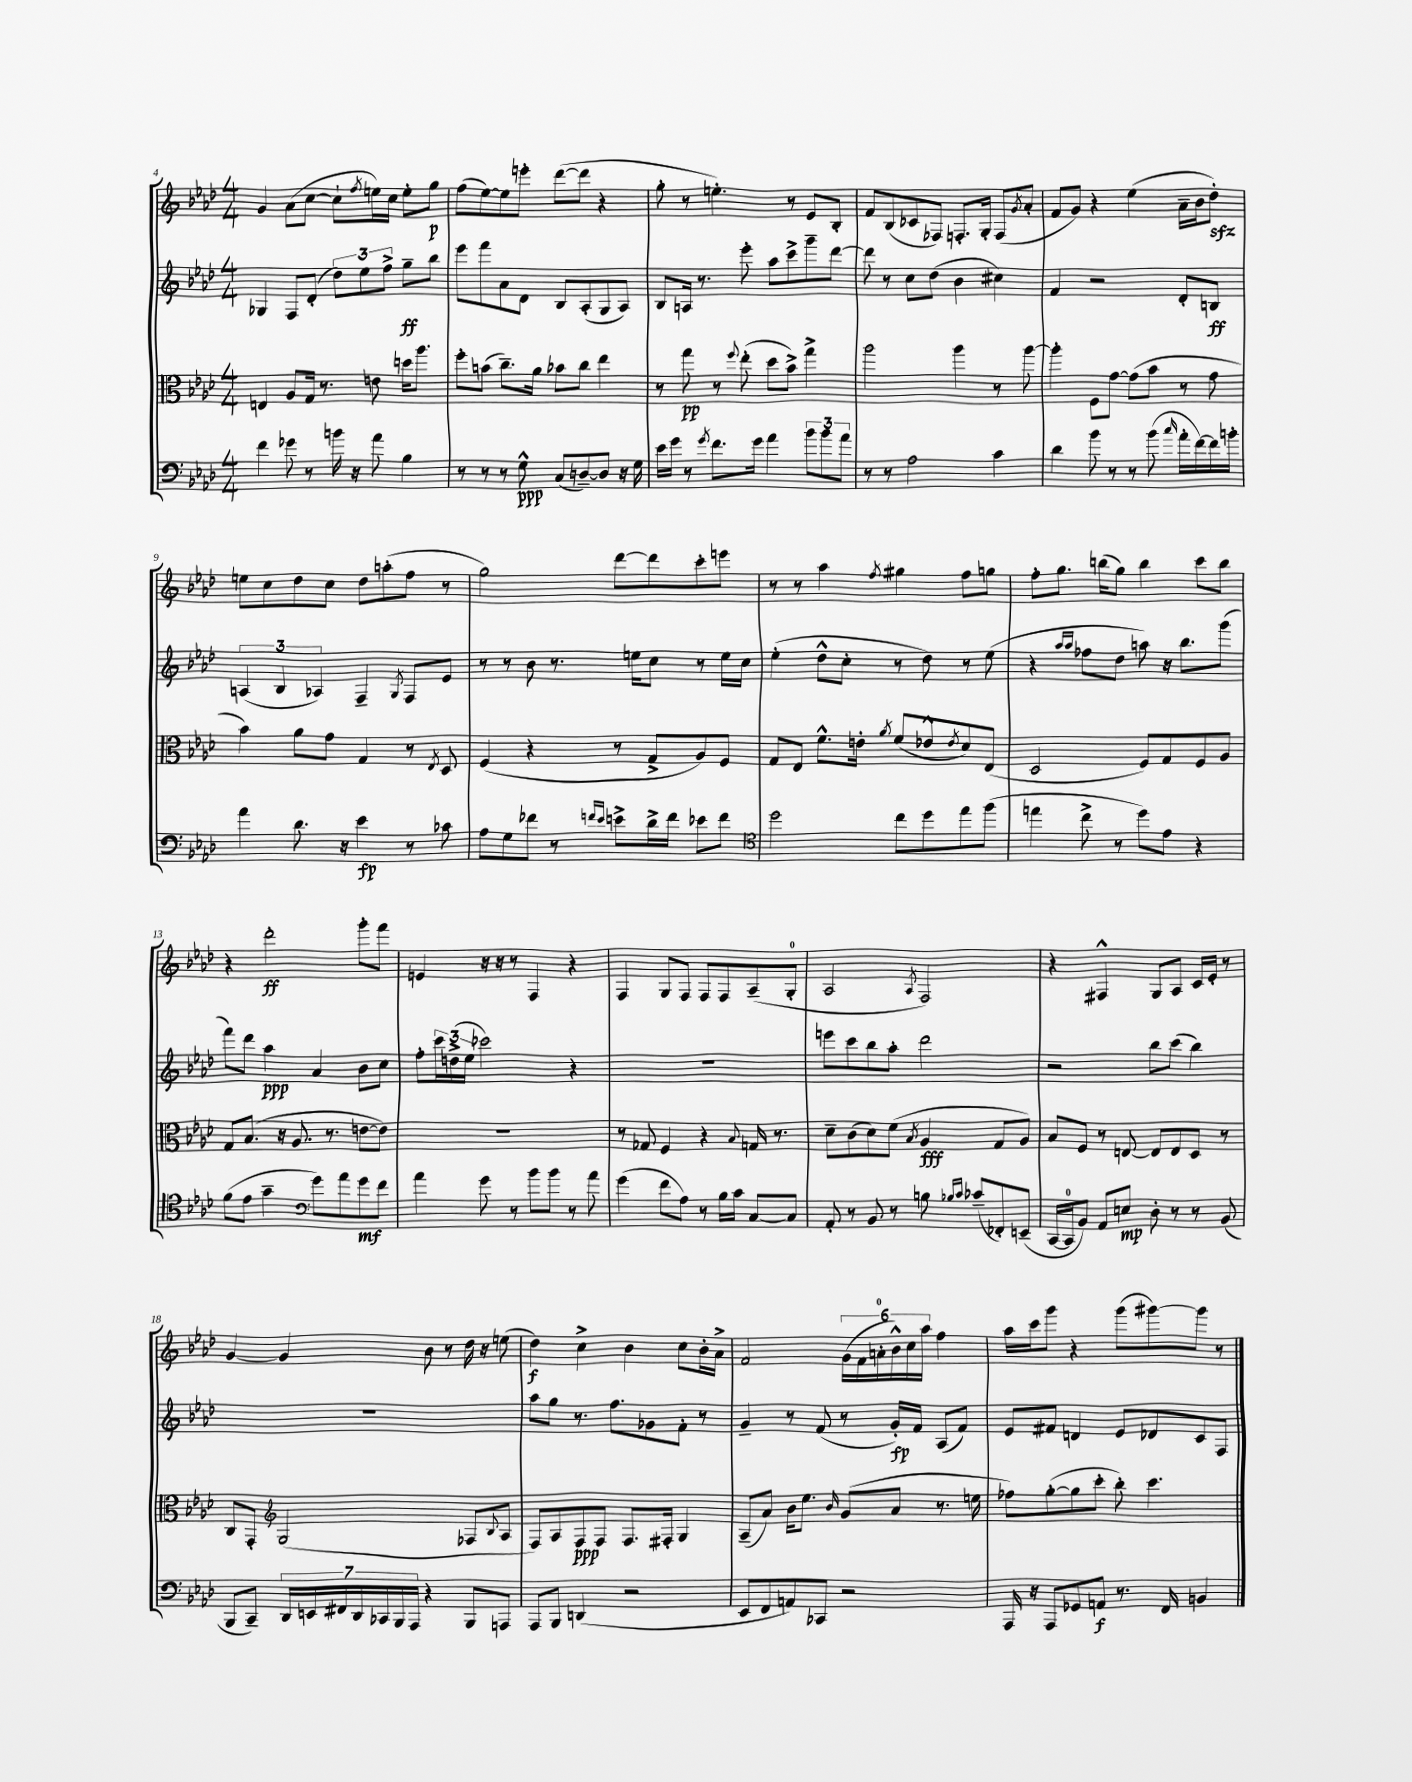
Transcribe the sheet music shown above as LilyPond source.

<<
\new StaffGroup <<
\new Staff = "s0" {
    \clef treble \key aes \major \numericTimeSignature \time 4/4
    g'4 aes'8( c''8~ c''8-! \acciaccatura { f''8 } e''16) c''16 e''8-. g''8\p |
    f''8( ees''8~) ees''8 e'''8-. des'''8~( des'''8 r4 |
    g''8-. r8 e''4.-.) r8 ees'8 bes8-. |
    f'8 bes8( ces'8 fes8) f8.-. g16-. f8( \acciaccatura { g'8 } aes'8-. |
    f'8 g'8) r4 ees''4( aes'16-- bes'16 des''8-.\sfz) |
    e''8 c''8 des''8 c''8 des''8 a''8-.( f''8 r8 |
    g''2) des'''8~ des'''8 c'''8-. e'''8 |
    r8 r8 aes''4 \acciaccatura { f''8 } gis''4 f''8 g''8 |
    f''8-. g''8. b''16( g''8) b''4 c'''8 b''8 |
    r4 des'''2-.\ff g'''8-. f'''8 |
    e'4 r16 r16 r8 f4 r4 |
    f4 g8 f8 f8 f8 aes8--( g8-0-. |
    aes2 \acciaccatura { aes8 } f2) |
    r4 fis4-^ g8 aes8 c'16 ees'16-. r8 |
    g'4~ g'4 bes'8 r8 des''16 r16 e''8( |
    des''4\f) c''4-> bes'4 c''8 bes'16-. aes'16-> |
    f'2 \tuplet 6/4 { g'16( f'16 a'16-0-. bes'16-^) c''16 aes''16 } f''4 |
    aes''16 c'''16 g'''8 r4 g'''8( gis'''8~) gis'''8 r8 \bar "|." |
}
\new Staff = "s1" {
    \clef treble \key aes \major \numericTimeSignature \time 4/4
    ges4 f8 des'8-.( \tuplet 3/2 { des''8) ees''8 f''8-> } g''8--\ff bes''8 |
    ees'''8 f'''8 aes'8 des'8 bes8 aes8-.( g8 aes8) |
    bes8 a16 r8. ees'''8-. aes''8 c'''8-> g'''8-- des'''8~ |
    des'''8 r8 c''8 des''8( bes'4 cis''4) |
    f'4 r2 des'8-. b8\ff |
    \tuplet 3/2 { a4( bes4 aes4) } f4-- \acciaccatura { g8 } f8 ees'8 |
    r8 r8 bes'8 r8. e''16 c''8 r8 e''16 c''16 |
    ees''4-.( des''8-^ c''8-. r8 des''8) r8 ees''8( |
    r4 \grace { aes''16 aes''16 } fes''8 des''8 a''8) r16 bes''8. g'''8( |
    f'''8) des'''8 aes''4\ppp aes'4 bes'8 c''8 |
    f''8-. \tuplet 3/2 { c'''16 d''16->( ees''16 } ces'''2) r4 |
    R1 |
    e'''8 c'''8 bes''8 aes''8-. des'''2 |
    r2 bes''8 c'''8( bes''4) |
    R1 |
    aes''8 g''8 r8. f''8. ges'8 f'8-. r8 |
    g'4-- r8 f'8( r8 g'16-.\fp) f'16 aes8( f'8) |
    ees'8 fis'8 d'4 ees'8 des'8 c'8 f8 \bar "|." |
}
\new Staff = "s2" {
    \clef alto \key aes \major \numericTimeSignature \time 4/4
    e4 aes8 g16 r8. e'8 d''16 aes''8. |
    f''8-. b'8( c''8.--) aes'16 bes'8 c''8 ees''4 |
    r8 g''8\pp r8 \appoggiatura { f''8 } ees''8-.( des''8 bes'8->) g''4-> |
    aes''2 aes''4 r8 aes''8~ |
    aes''4-. f8 g'8~ g'8( bes'8 r8 g'8 |
    bes'4) aes'8 g'8 g4 r8 \acciaccatura { ees8 } des8 |
    f4( r4 r8 g8-> aes8) f8 |
    g8 ees8 f'8.-^ e'16-. \acciaccatura { aes'8 } f'8( ees'8-^ \acciaccatura { ees'8 } des'8) ees8( |
    des2 f8) g8 f8 aes8 |
    g8 bes8.( r16 aes8. r8. e'8~ e'8) |
    R1 |
    r8 ges8 f4 r4 \appoggiatura { bes8 } g16 r8. |
    des'8-- c'8( des'8) f'8( \acciaccatura { bes8 } aes4\fff g8 aes8) |
    bes8 f8 r8 e8~ e8 e8 des8 r8 |
    c8 g,8-. \clef treble g2( fes8 \appoggiatura { bes8 } aes8 |
    f8) aes8 f8\ppp f8 f8. fis16-. g4 |
    aes8--( aes'8) bes'16 ees''8. \grace { bes'16 } g'8( aes'8 r8. e''16 |
    fes''8) g''8~-.( g''8 c'''8-. bes''8-.) c'''4. \bar "|." |
}
\new Staff = "s3" {
    \clef bass \key aes \major \numericTimeSignature \time 4/4
    f'4 ges'8 r8 b'16 r16 aes'8 bes4 |
    r8 r8 r8 g8-^\ppp c8( d8~--) d8 r16 g16 |
    ees'16 g'16 r8 \acciaccatura { g'8 } f'8. g'16 aes'4 \tuplet 3/2 { bes'8 bes'8 aes'8 } |
    r8 r8 aes2 c'4 |
    des'4 bes'8 r8 r8 bes'8( \grace { c''16 } aes'16-. f'16~) f'16 b'16-. |
    aes'4 des'8. r16 ees'4\fp r8 ces'8 |
    aes8 g8 fes'8 r8 \grace { f'16 ees'16 } e'8-> des'16-> f'16 ees'8 f'8 |
    \clef tenor des''2 c''8 des''8 ees''8 f''8( |
    e''4 c''8-> r8 des''8) ees'8 r4 |
    f'8( ees'8 g'4-- \clef bass g'8) aes'8 g'8\mf f'8 |
    aes'4 g'8 r8 bes'8 bes'8 r8 aes'8 |
    g'4( f'8 aes8) r8 bes16 c'16 c8~ c8 |
    aes,8-. r8 bes,8 r8 b8 \grace { bes16 c'16 } ces'8--( fes,8-.) e,8--( |
    c,16~ c,16-0 bes,8) aes,8 e8\mp des8-. r8 r8 bes,8( |
    bes,,8 c,8--) \tuplet 7/4 { des,16 e,16 fis,16 des,16 ces,16 bes,,16 aes,,16 } r4 bes,,8 a,,8 |
    aes,,8 bes,,8 d,4( r2 |
    ees,8 f,8 a,8) ces,8 r2 |
    aes,,16 r16 aes,,8 ges,8 a,8\f r8. f,16 b,4 \bar "|." |
}
>>
>>
\layout { \context { \Score currentBarNumber = #4 } }
